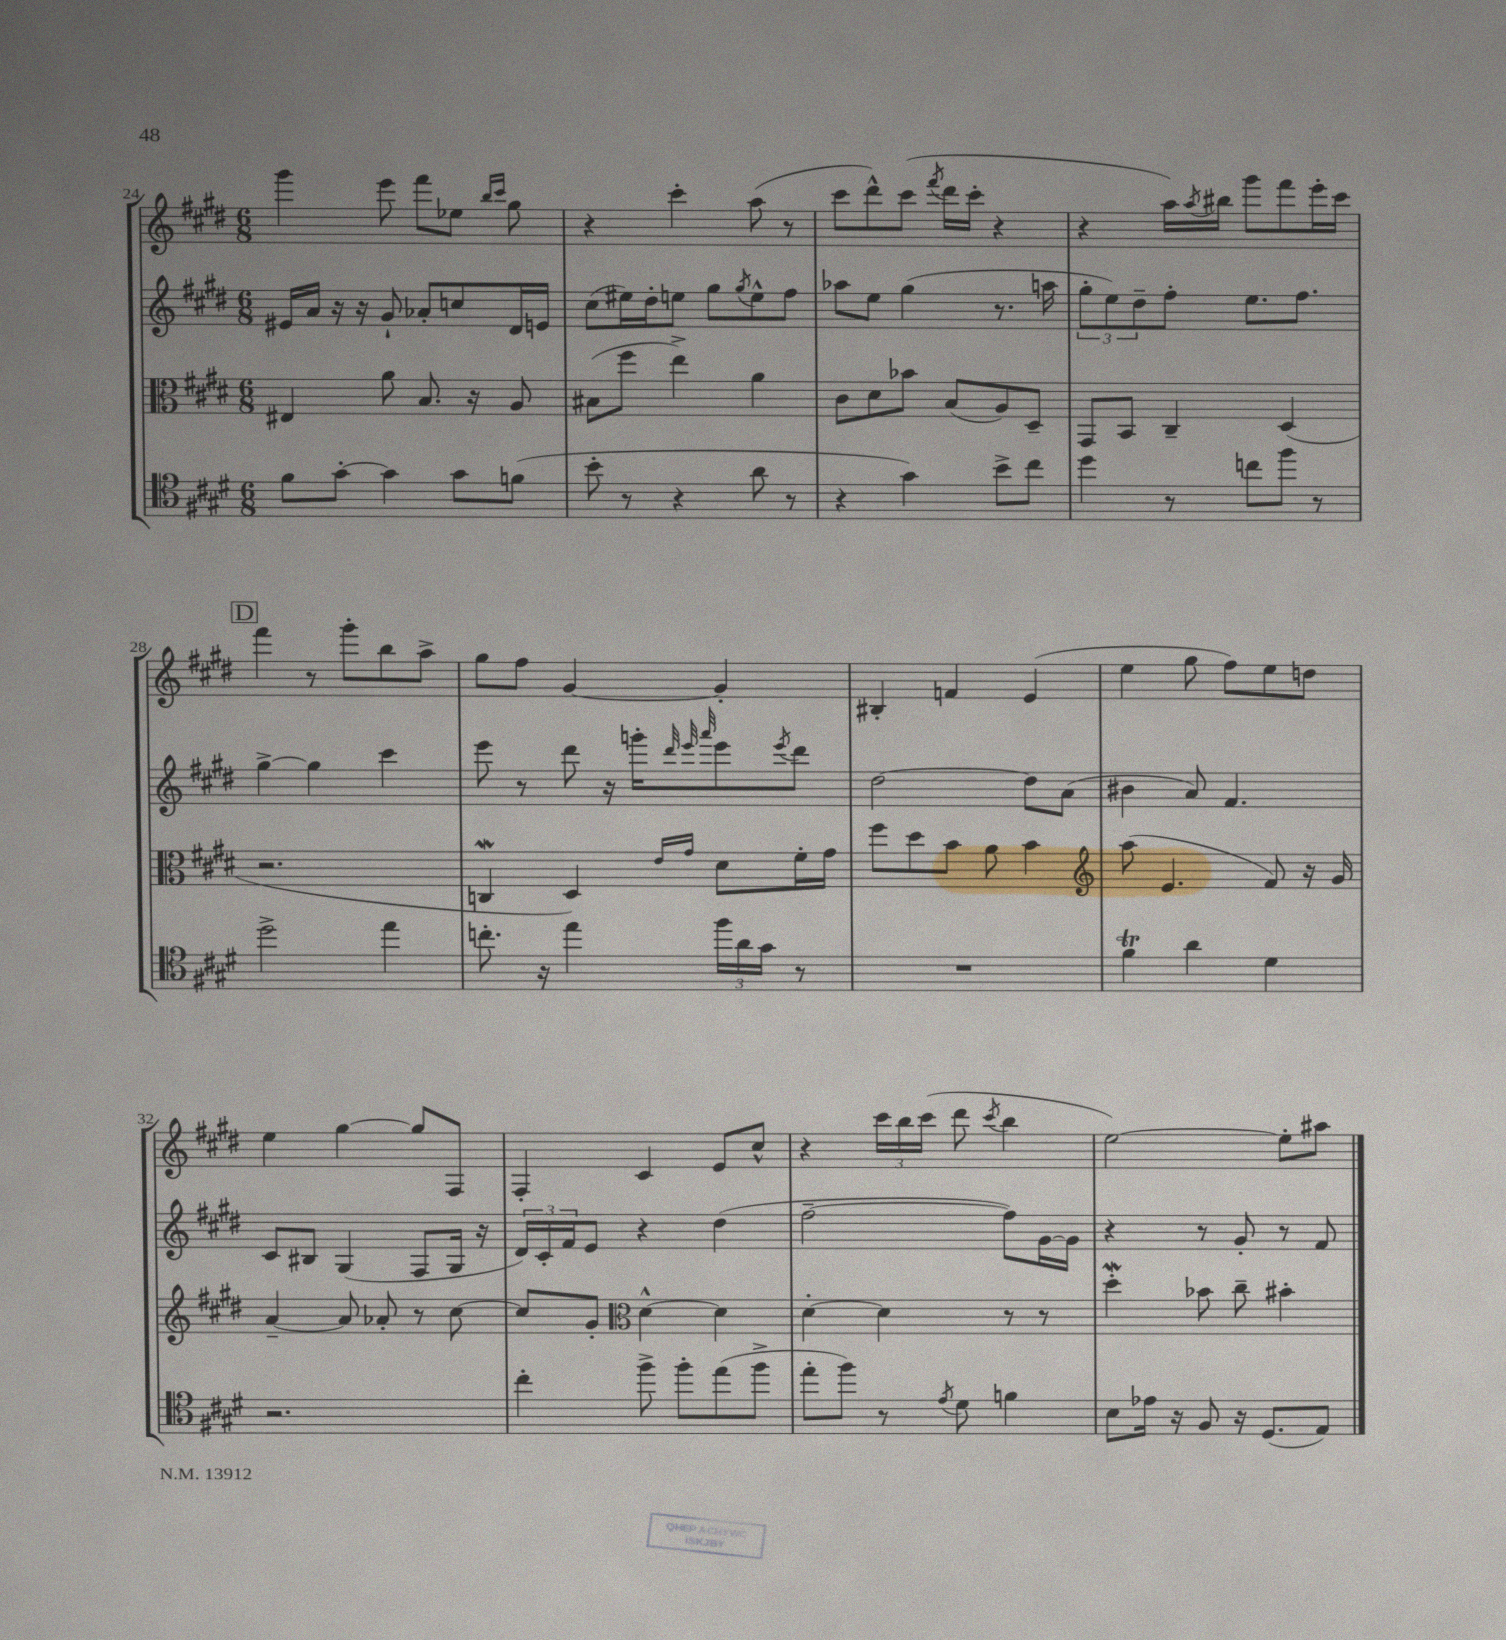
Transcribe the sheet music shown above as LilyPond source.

<<
\new StaffGroup <<
\new Staff = "s0" {
    \clef treble \key e \major \numericTimeSignature \time 6/8
    gis'''4 e'''8 fis'''8 ees''8 \grace { b''16 cis'''16 } gis''8 |
    r4 cis'''4-. a''8( r8 |
    cis'''8 dis'''8-^) cis'''8( \acciaccatura { fis'''8 } dis'''16 cis'''16-. r4 |
    r4 a''16) \acciaccatura { a''8 } bis''16 gis'''8 fis'''8 e'''16-. cis'''16 |
    \mark \markup { \box "D" } fis'''4 r8 gis'''8-. b''8 a''8-> |
    gis''8 fis''8 gis'4~ gis'4-. |
    bis4-. f'4 e'4( |
    e''4 gis''8 fis''8) e''8 d''8 |
    e''4 gis''4~ gis''8 fis8 |
    fis4-. cis'4 e'8 cis''8-^ |
    r4 \tuplet 3/2 { cis'''16 b''16 cis'''16( } dis'''8 \acciaccatura { cis'''8 } b''4 |
    e''2~) e''8-. ais''8 \bar "|." |
}
\new Staff = "s1" {
    \clef treble \key e \major \numericTimeSignature \time 6/8
    eis'16 a'16 r16 r16 gis'8-! aes'8-. c''8 dis'16 e'16 |
    cis''8( eis''16) dis''16-. e''8 gis''8 \acciaccatura { gis''8 } e''8-^ fis''8 |
    aes''8 e''8 gis''4( r8. a''16 |
    \tuplet 3/2 { gis''8-. e''8) dis''8-- } fis''8-. e''8. fis''8. |
    \mark \markup { \box "D" } gis''4~-> gis''4 cis'''4 |
    e'''8 r8 dis'''8 r16 g'''16-. \grace { dis'''32 e'''32 a'''32 } e'''8 \acciaccatura { e'''8 } dis'''8 |
    dis''2~ dis''8 a'8( |
    bis'4 a'8) fis'4. |
    cis'8 bis8 gis4( fis8 gis16 r16 |
    \tuplet 3/2 { dis'16) cis'16-. fis'16 } e'8 r4 dis''4( |
    fis''2~-- fis''8) gis'16~ gis'16 |
    r4 r8 gis'8-. r8 fis'8 \bar "|." |
}
\new Staff = "s2" {
    \clef alto \key e \major \numericTimeSignature \time 6/8
    eis4 a'8 b8. r16 a8 |
    bis8( fis''8 e''4->) a'4 |
    cis'8 dis'8 bes'8 b8( a8) dis8-- |
    gis,8 b,8 cis4-- dis4( |
    \mark \markup { \box "D" } r2. |
    c4\mordent dis4) \grace { e'16 gis'16 } dis'8 fis'16-. gis'16 |
    fis''8 dis''8 b'8 a'8 b'4 |
    \clef treble a''8( e'4. fis'8) r16 gis'16 |
    a'4~-- a'8 aes'8-. r8 cis''8~ |
    cis''8 gis'8-. \clef alto dis'4~-^ dis'4 |
    dis'4~-. dis'4 r8 r8 |
    dis''4-.\mordent bes'8 cis''8-- bis'4-. \bar "|." |
}
\new Staff = "s3" {
    \clef tenor \key e \major \numericTimeSignature \time 6/8
    fis'8 gis'8~-. gis'4 gis'8 f'8( |
    b'8-. r8 r4 a'8 r8 |
    r4 gis'4) b'8-> cis''8 |
    dis''4 r8 c''8 fis''8 r8 |
    \mark \markup { \box "D" } dis''2-> e''4 |
    c''8.-. r16 e''4 \tuplet 3/2 { fis''16 a'16 gis'16 } r8 |
    R2. |
    fis'4\trill a'4 dis'4 |
    r2. |
    cis''4-. fis''8-> fis''8-. e''8( fis''8-> |
    e''8-. fis''8) r8 \acciaccatura { e'8 } dis'8 f'4 |
    b8 ees'16 r16 fis8 r16 dis8.( e8) \bar "|." |
}
>>
>>
\layout { \context { \Score currentBarNumber = #24 } }
